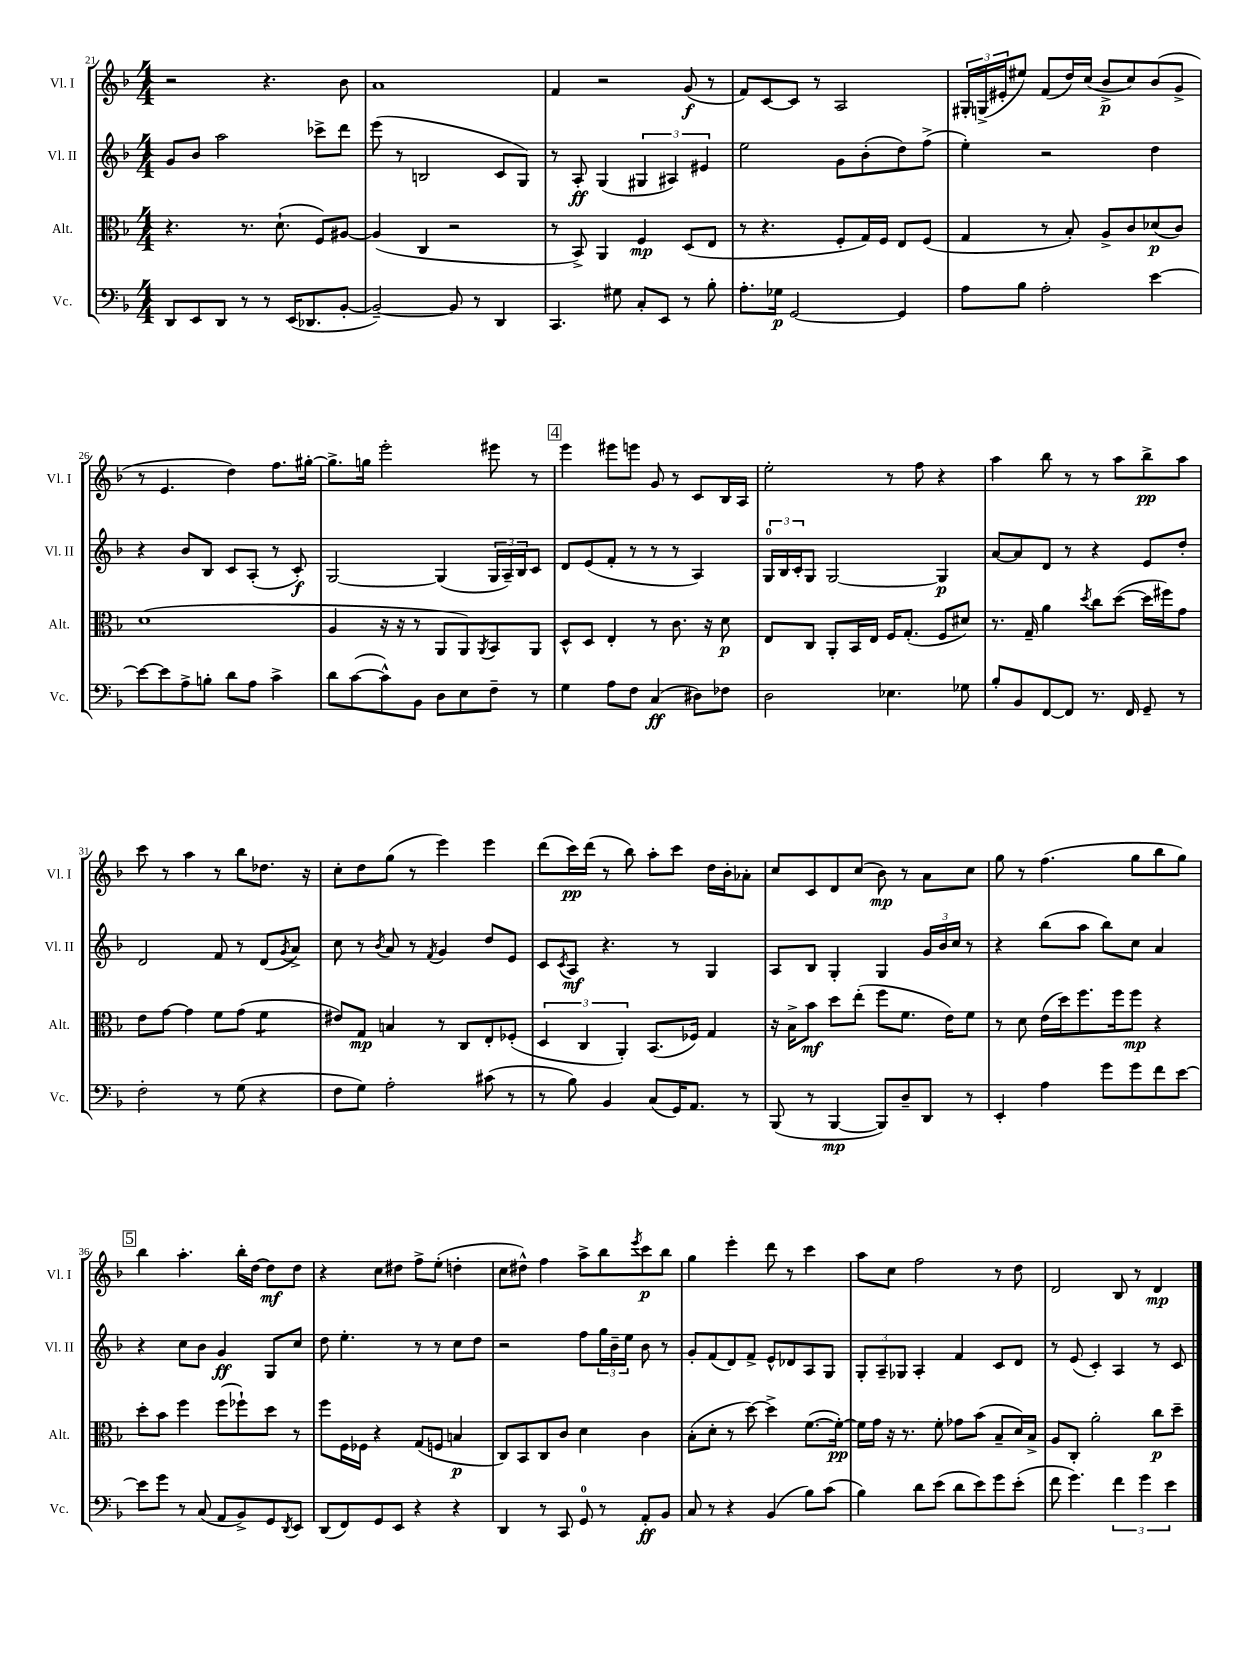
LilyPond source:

<<
\new StaffGroup <<
\new Staff = "s0" \with { instrumentName = "Vl. I" shortInstrumentName = "Vl. I" } {
    \clef treble \key f \major \numericTimeSignature \time 4/4
    r2 r4. bes'8 |
    a'1 |
    f'4 r2 g'8\f( r8 |
    f'8) c'8~ c'8 r8 a2 |
    \tuplet 3/2 { gis16-. g16->( eis'16-. } eis''8) f'8( d''16) c''16( bes'8->\p c''8) bes'8( g'8-> |
    r8 e'4. d''4) f''8. gis''16~-. |
    gis''8.-> g''16 e'''2-. eis'''8 r8 |
    \mark \markup { \box "4" } e'''4 eis'''8 e'''8 g'8 r8 c'8 bes16 a16 |
    e''2-. r8 f''8 r4 |
    a''4 bes''8 r8 r8 a''8 bes''8->\pp a''8 |
    c'''8 r8 a''4 r8 bes''8 des''8. r16 |
    c''8-. d''8 g''8( r8 e'''4) e'''4 |
    d'''8( c'''16\pp) d'''16( r8 bes''8) a''8-. c'''8 d''16 bes'16-. aes'8-. |
    c''8 c'8 d'8 c''8( bes'8\mp) r8 a'8 c''8 |
    g''8 r8 f''4.( g''8 bes''8 g''8) |
    \mark \markup { \box "5" } bes''4 a''4.-. bes''16-. d''16~ d''8\mf d''8 |
    r4 c''8 dis''8 f''8-> e''8-.( d''4-. |
    c''8 dis''8-^) f''4 a''8-> bes''8 \acciaccatura { e'''8 } c'''8\p bes''8 |
    g''4 e'''4-. d'''8 r8 c'''4 |
    a''8 c''8 f''2 r8 d''8 |
    d'2 bes8 r8 d'4\mp \bar "|." |
}
\new Staff = "s1" \with { instrumentName = "Vl. II" shortInstrumentName = "Vl. II" } {
    \clef treble \key f \major \numericTimeSignature \time 4/4
    g'8 bes'8 a''2 ces'''8-> d'''8 |
    e'''8( r8 b2 c'8 g8) |
    r8 a8-.\ff g4( \tuplet 3/2 { gis4 ais4) eis'4 } |
    e''2 g'8 bes'8-.( d''8) f''8->( |
    e''4-.) r2 d''4 |
    r4 bes'8 bes8 c'8 a8-.( r8 c'8-.\f) |
    g2~ g4( \tuplet 3/2 { g16 a16--) bes16 } c'8 |
    \mark \markup { \box "4" } d'8 e'8( f'8-. r8 r8 r8 a4) |
    \tuplet 3/2 { g16-0 bes16 c'16-. } g8 g2~ g4\p |
    a'8~ a'8 d'8 r8 r4 e'8 d''8-. |
    d'2 f'8 r8 d'8( \acciaccatura { g'8 } a'8->) |
    c''8 r8 \acciaccatura { bes'8 } a'8 r8 \acciaccatura { f'8 } g'4 d''8 e'8 |
    c'8 \acciaccatura { c'8 } a8\mf r4. r8 g4 |
    a8 bes8 g4-. g4 \tuplet 3/2 { g'16 bes'16 c''16 } r8 |
    r4 bes''8( a''8 bes''8) c''8 a'4 |
    \mark \markup { \box "5" } r4 c''8 bes'8 g'4\ff g8 c''8 |
    d''8 e''4.-. r8 r8 c''8 d''8 |
    r2 f''8 \tuplet 3/2 { g''16 bes'16-- e''16 } bes'8 r8 |
    g'8-. f'8( d'8) f'8-> e'8-^ des'8 a8 g8 |
    \tuplet 3/2 { g8-. a8-- ges8 } a4-. f'4 c'8 d'8 |
    r8 e'8( c'4-.) a4 r8 c'8 \bar "|." |
}
\new Staff = "s2" \with { instrumentName = "Alt." shortInstrumentName = "Alt." } {
    \clef alto \key f \major \numericTimeSignature \time 4/4
    r4. r8. d'8.-!( f8) ais8~ |
    ais4( c4 r2 |
    r8 bes,8->) a,4 f4\mp d8( e8 |
    r8 r4. f8-. g16) f16 e8 f8( |
    g4 r8 bes8-.) a8-> c'8 des'8\p( c'8) |
    d'1( |
    a4 r16 r16 r8 a,8 a,8) \acciaccatura { a,8 } bes,8 a,8 |
    \mark \markup { \box "4" } d8-^ d8 e4-. r8 c'8. r16 d'8\p |
    e8 c8 a,8-. bes,16 e16 f16 g8.-.( f8 dis'8) |
    r8. g16-- a'4 \acciaccatura { d''8 } c''8 d''8~( d''16 fis''16) g'8 |
    e'8 g'8~ g'4 f'8 g'8( f'4:8 |
    eis'8) g8\mp b4 r8 c8 e8-. fes8-.( |
    \tuplet 3/2 { d4 c4 a,4-.) } bes,8.( fes16) g4 |
    r16 bes16-> bes'8\mf d''8 e''8-.( f''8 f'8. e'16) f'8 |
    r8 d'8 e'16( d''16) f''8. f''16 f''8\mp r4 |
    \mark \markup { \box "5" } d''8-. bes'8 f''4 f''8( fes''8-!) d''8 r8 |
    f''8 f16 fes16 r4 g8( f8 b4\p |
    c8) bes,8 c8 c'8 d'4 c'4 |
    bes8-.( d'8-. r8 d''8~) d''4-> f'8.~( f'16~-.\pp) |
    f'16 g'16 r16 r8. f'8-. ges'8 bes'8( bes8-- d'16) bes16-> |
    a8 c8-. a'2-. c''8\p d''8-- \bar "|." |
}
\new Staff = "s3" \with { instrumentName = "Vc." shortInstrumentName = "Vc." } {
    \clef bass \key f \major \numericTimeSignature \time 4/4
    d,8 e,8 d,8 r8 r8 e,16( des,8. bes,8~-. |
    bes,2~--) bes,8 r8 d,4 |
    c,4. gis8 c8-. e,8 r8 bes8-. |
    a8.-. ges16\p g,2~ g,4 |
    a8 bes8 a2-. e'4~ |
    e'8~ e'8 a8-> b8-. d'8 a8 c'4-> |
    d'8 c'8~( c'8-^) bes,8 d8 e8 f8-- r8 |
    \mark \markup { \box "4" } g4 a8 f8 c4\ff( dis8) fes8 |
    d2 ees4. ges8 |
    bes8-. bes,8 f,8~ f,8 r8. f,16 g,8-- r8 |
    f2-. r8 g8( r4 |
    f8 g8) a2-. cis'8( r8 |
    r8 bes8) bes,4 c8( g,16) a,8. r8 |
    bes,,8( r8 bes,,4~\mp bes,,8) d8-- d,8 r8 |
    e,4-. a4 g'8 g'8 f'8 e'8~ |
    \mark \markup { \box "5" } e'8 g'8 r8 c8( a,8 bes,8->) g,8 \acciaccatura { d,8 } e,8 |
    d,8( f,8) g,8 e,8 r4 r4 |
    d,4 r8 c,8 g,8-0 r8 a,8-.\ff bes,8 |
    c8 r8 r4 bes,4( bes8) c'8( |
    bes4) d'8 e'8( d'8 e'8) g'8 e'8-.( |
    f'8 g'4.) \tuplet 3/2 { f'4 g'4 e'4 } \bar "|." |
}
>>
>>
\layout { \context { \Score currentBarNumber = #21 } }
